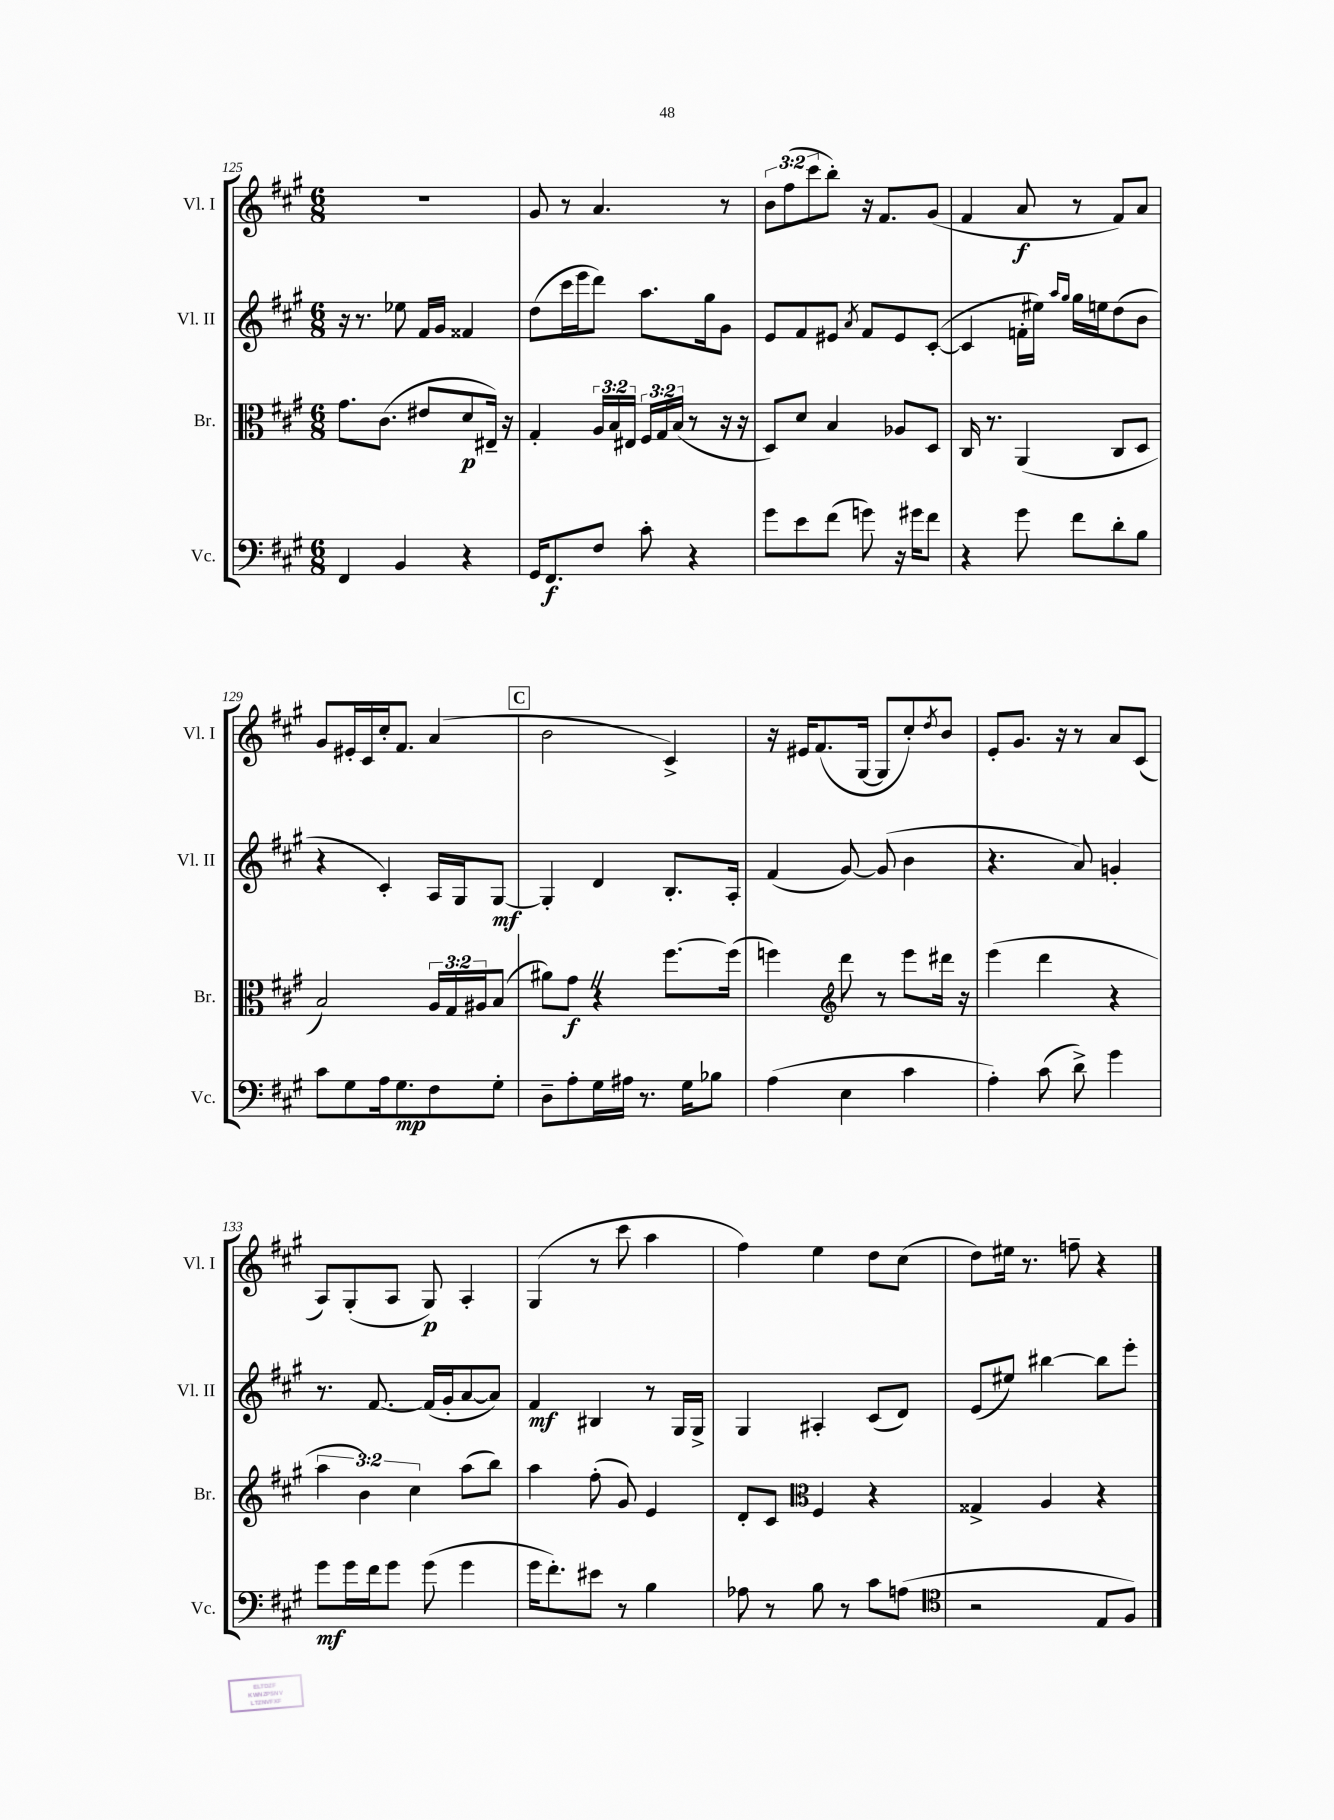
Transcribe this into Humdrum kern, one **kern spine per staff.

**kern	**kern	**kern	**kern
*staff4	*staff3	*staff2	*staff1
*clefF4	*clefC3	*clefG2	*clefG2
*k[f#c#g#]	*k[f#c#g#]	*k[f#c#g#]	*k[f#c#g#]
*M6/8	*M6/8	*M6/8	*M6/8
4FF#	8.g#	16r	2.r
.	.	8.r	.
.	(8.c#	.	.
4BB	.	8ee-	.
.	8e#	16f#	.
.	.	16g#	.
4r	8d	4f##	.
.	16E#~)	.	.
.	16r	.	.
=	=	=	=
16GG#	4G#'	(8dd	8g#
8.FF#	.	.	.
.	.	16ccc#	8r
.	.	16eee	.
8F#	24A	8ddd)	4.a
.	24B	.	.
.	24E#	.	.
8c#'	24F#	8.aa	.
.	24G#	.	.
.	(24B	.	.
4r	8r	.	.
.	.	16gg#	.
.	16r	8g#	8r
.	16r	.	.
=	=	=	=
8g#	8D)	8e	12b
.	.	.	(12ff#
8e	8d	8f#	.
.	.	.	12ccc#
(8f#	4B	8e#	8bb')
.	.	8qa	.
8g)	.	8f#	16r
.	.	.	8.f#
16r	8A-	8e#	.
16g#	.	.	.
8f#	8D	([8c#'	(8g#
=	=	=	=
4r	16C#	4c#]	4f#
.	8.r	.	.
8g#	(4AA	16f'	8a
.	.	16ee#)	.
.	.	16qqaa	.
.	.	16qqgg#	.
8f#	.	16gg#	8r
.	.	16ee	.
8d'	8C#	(8dd	8f#)
8B	8D	8b	8a
=	=	=	=
8c#	2B)	4r	8g#
8G#	.	.	16e#'
.	.	.	16c#
16A	.	4c#')	16cc#'
8.G#	.	.	8.f#
8F#	24A	16A	(4a
.	24G#	.	.
.	.	16G#	.
.	24A#	.	.
8G#'	(8B	[8G#	.
=	=	=	=
8D~	8a#)	4G#']	2b
8A'	8g#	.	.
16G#	4r	4d	.
16A#	.	.	.
8.r	.	.	.
.	[8.ff#	8.B'	4c#^)
16G#	.	.	.
8B-	.	.	.
.	(16ff#]	16A'	.
=	=	=	=
(4A	4ff)	(4f#	16r
.	.	.	16e#
.	.	.	(8.f#
*	*clefG2	*	*
4E	8ddd	[8g#)	.
.	.	.	[16G#
.	8r	(8g#]	8G#]
4c#	8eee	4b	8cc#')
.	.	.	8qdd
.	16ddd#	.	8b
.	16r	.	.
=	=	=	=
4A')	(4eee	4.r	8e'
.	.	.	8.g#
(8c#	4ddd	.	.
.	.	.	16r
8d^)	.	8a)	8r
4g#	4r	4g'	8a
.	.	.	(8c#
=	=	=	=
8g#	6aa	8.r	8A)
16g#	.	.	(8G#'
.	6b)	.	.
16f#	.	[8.f#	.
8g#	.	.	8A
.	6cc#	.	.
(8g#	.	(16f#]	8G#)
.	.	16g#'	.
4g#	(8aa	[8a	4A'
.	8bb)	8a])	.
=	=	=	=
16g#	4aa	4f#	(4G#
8.f#')	.	.	.
8e#	(8ff#'	4B#	8r
8r	8g#)	.	8ccc#
4B	4e	8r	4aa
.	.	16G#	.
.	.	16G#^	.
=	=	=	=
8A-	8d'	4G#	4ff#)
8r	8c#	.	.
*	*clefC3	*	*
8B	4F#	4A#'	4ee
8r	.	.	.
8c#	4r	(8c#	8dd
(8A	.	8d)	(8cc#
=	=	=	=
*clefC4	*	*	*
2r	4G##^	(8e	8dd)
.	.	8ee#)	16ee#
.	.	.	8.r
.	4A	[4bb#	.
.	.	.	8ff~
8E	4r	8bb#]	4r
8F#)	.	8eee'	.
==	==	==	==
*-	*-	*-	*-
